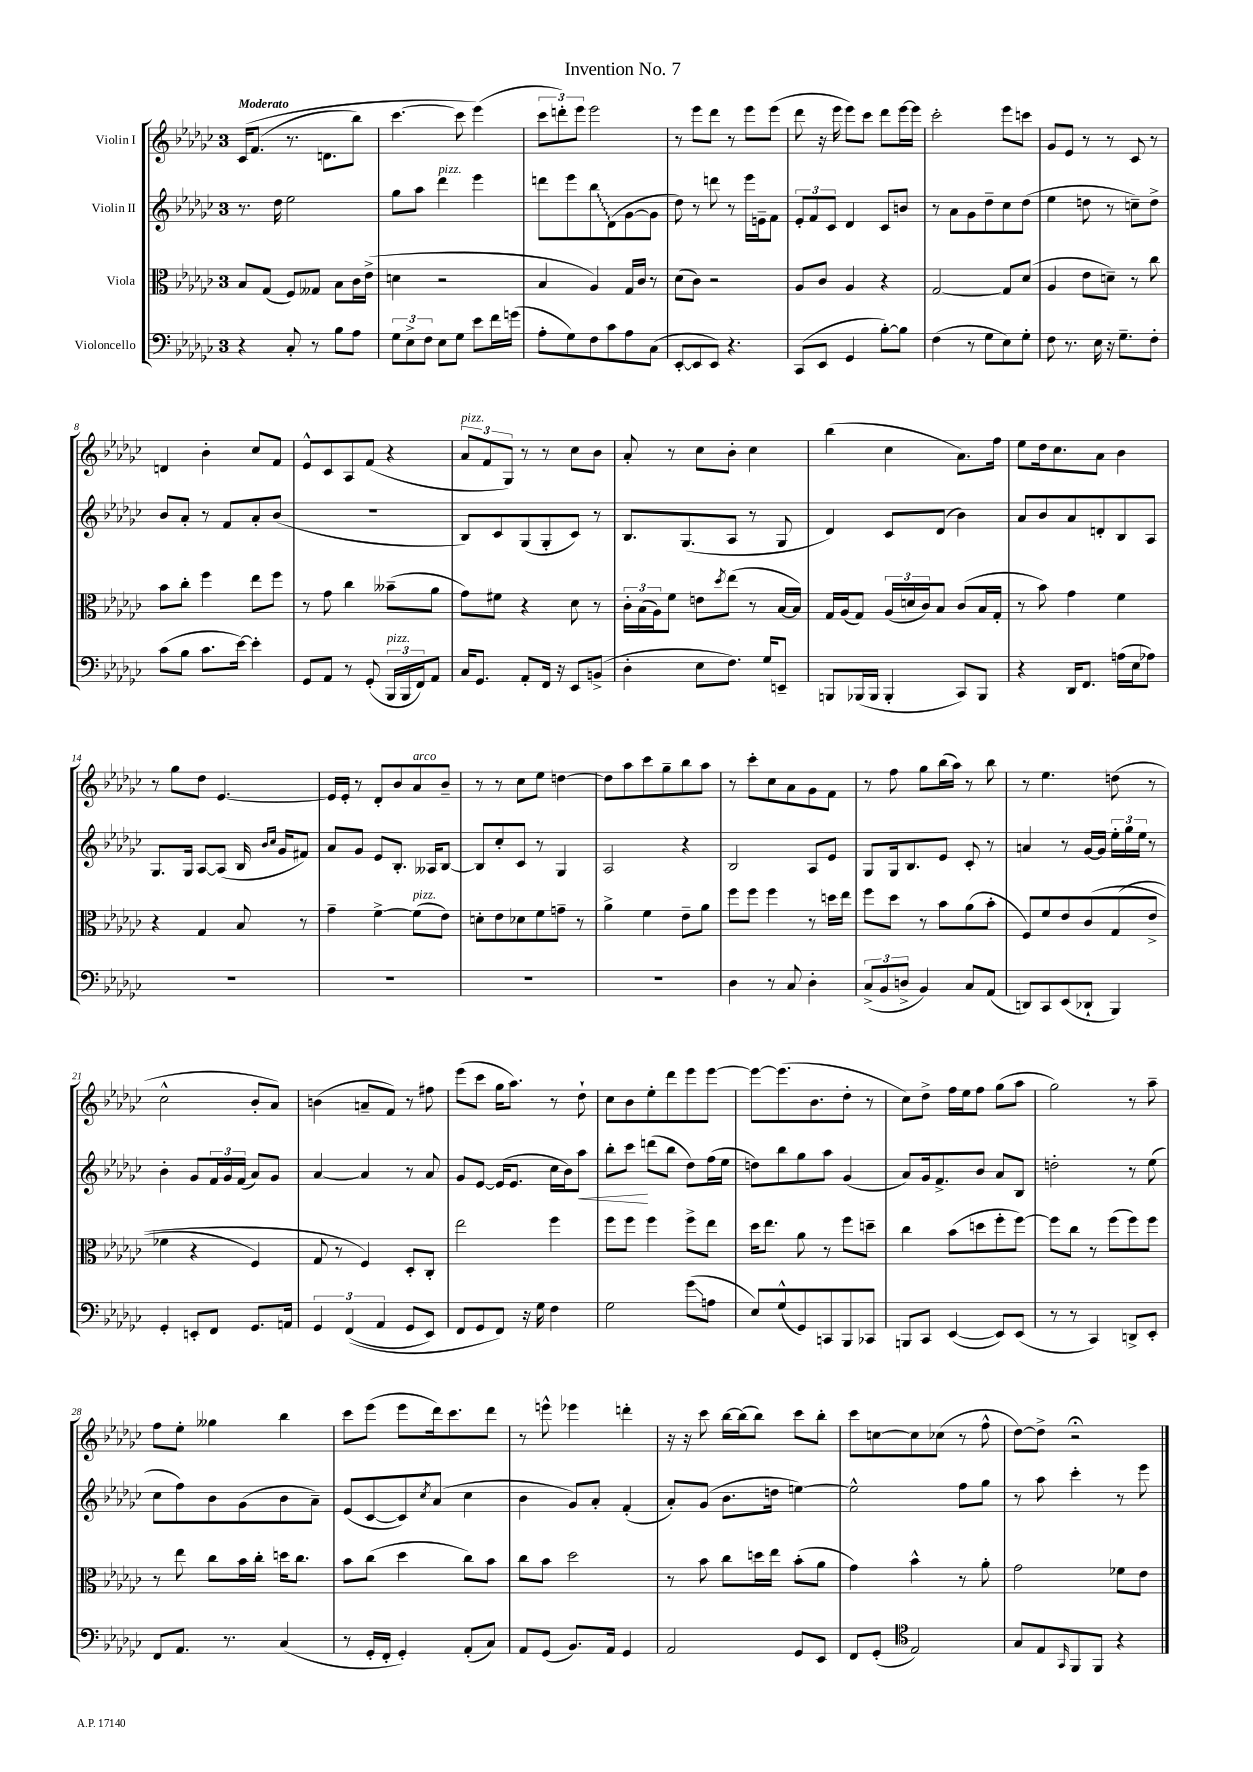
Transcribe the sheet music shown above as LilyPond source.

\header { title = "Invention No. 7" }
<<
\new StaffGroup <<
\new Staff = "s0" \with { instrumentName = "Violin I" } {
    \clef treble \key ges \major \once \override Staff.TimeSignature.style = #'single-digit \time 3/4 \tempo "Moderato"
    ces'16\( f'8.( r8. d'8. bes''8) |
    ces'''4.~ ces'''8 ees'''4(\) |
    \tuplet 3/2 { ces'''8 d'''8-.) ees'''8 } ees'''2 |
    r8 ees'''8 des'''8 r8 ees'''8 ees'''8( |
    des'''8 r16 ees'''16 ees'''8) ces'''8 des'''8 ees'''16~ ees'''16 |
    ces'''2-. ees'''8 c'''8 |
    ges'8 ees'8 r8 r8 ces'8 r8 |
    d'4 bes'4-. ces''8 f'8 |
    ees'8-^ ces'8 aes8 f'8( r4 |
    \tuplet 3/2 { aes'8^\markup { \italic "pizz." } f'8 ges8) } r8 r8 ces''8 bes'8 |
    aes'8-. r8 ces''8 bes'8-. ces''4 |
    bes''4( ces''4 aes'8.) f''16 |
    ees''8 des''16 ces''8. aes'8 bes'4 |
    r8 ges''8 des''8 ees'4.~ |
    ees'16 ees'16-. r8 des'8-. bes'8 aes'8^\markup { \italic "arco" } bes'8-- |
    r8 r8 ces''8 ees''8 d''4~ |
    d''8 aes''8 ces'''8 ges''8-- bes''8 aes''8 |
    r8 ces'''8-. ces''8 aes'8 ges'8 f'8 |
    r8 f''8 ges''8 bes''16( aes''16) r8 bes''8 |
    r8 ees''4. d''8( r8 |
    ces''2-^ bes'8-. aes'8) |
    b'4( a'8-- f'8) r8 fis''8 |
    ees'''8( ces'''8 ges''16 aes''8.) r8 des''8-! |
    ces''8 bes'8 ees''8-. des'''8 ees'''8 ees'''8~ |
    ees'''8~ ees'''8.( bes'8. des''8-. r8 |
    ces''8) des''8-> f''16 ees''16 f''8 ges''8( aes''8 |
    ges''2) r8 aes''8-- |
    f''8 ees''8-. geses''4 bes''4 |
    ces'''8 ees'''8( ees'''8 des'''16) ces'''8. des'''8 |
    r8 e'''8-^ ees'''4 d'''4-. |
    r16 r16 ces'''8 bes''16~ bes''16( bes''8) ces'''8 bes''8-. |
    ces'''8 c''8~ c''8 ces''8( r8 f''8-^ |
    des''8~) des''8-> r2\fermata \bar "|." |
}
\new Staff = "s1" \with { instrumentName = "Violin II" } {
    \clef treble \key ges \major \once \override Staff.TimeSignature.style = #'single-digit \time 3/4
    r8. des''16 ees''2 |
    ges''8 aes''8 des'''4^\markup { \italic "pizz." } ees'''4 |
    d'''8 ees'''8 \once \override Glissando.style = #'zigzag bes''8\glissando des'8( ges'8~ ges'8 |
    des''8) r8 d'''8 r8 ees'''16 e'16-- f'8 |
    \tuplet 3/2 { ees'8-. f'8 ces'8 } des'4 ces'8 b'8 |
    r8 aes'8 ges'8 des''8-- ces''8 des''8( |
    ees''4 d''8 r8 c''8--) d''8-> |
    bes'8 aes'8-. r8 f'8 aes'8-. bes'8( |
    R2. |
    bes8) ces'8 ges8( ges8-. ces'8) r8 |
    bes8. ges8.( aes8 r8 ges8 |
    des'4) ces'8 des'8( bes'4) |
    aes'8 bes'8 aes'8 d'8-. bes8 aes8 |
    ges8. ges16 aes8~ aes8( bes16 \grace { bes'16 ces''16 } ges'16 fis'8) |
    aes'8 ges'8 ees'8 bes8.-. aeses16 bes8~ |
    bes8 ces''8-. ces'8 r8 ges4 |
    aes2 r4 |
    bes2 aes8 ees'8 |
    ges8 ges16 bes8. ees'8 ces'8-. r8 |
    a'4 r8 ges'16~ ges'16 \tuplet 3/2 { ees''16-. ges''16 ees''16 } r8 |
    bes'4-. ges'8 \tuplet 3/2 { f'16 ges'16 f'16( } aes'8) ges'8 |
    aes'4~ aes'4 r8 aes'8 |
    ges'8 ees'8~ ees'16( ees'8. ces''16 bes'16) aes''8\< |
    bes''8-. ces'''8\! d'''8( bes''8 des''8) f''16( ees''16 |
    d''8) bes''8 ges''8 aes''8 ges'4( |
    aes'8) ges'16 f'8.-> bes'8 aes'8 bes8 |
    d''2-. r8 ees''8( |
    ces''8 f''8) bes'8 ges'8( bes'8 aes'8--) |
    ees'8( ces'8~ ces'8) \acciaccatura { ces''8 } aes'8( ces''4 |
    bes'4 ges'8) aes'8-. f'4-.( |
    aes'8-.) ges'8( bes'8. d''16 e''4~) |
    e''2-^ f''8 ges''8 |
    r8 aes''8 ces'''4-. r8 ees'''8 \bar "|." |
}
\new Staff = "s2" \with { instrumentName = "Viola" } {
    \clef alto \key ges \major \once \override Staff.TimeSignature.style = #'single-digit \time 3/4
    bes8 ges8( f8) geses8 bes8 ces'16 ees'16->( |
    d'4 r2 |
    bes4 aes4) ges16 ces'16 r8 |
    des'8( ces'8) r2 |
    aes8 ces'8 aes4 r4 |
    ges2~ ges8 des'8( |
    aes4 ees'8 d'8--) r8 ces''8 |
    bes'8 ces''8-. f''4 ees''8 f''8 |
    r8 ges'8 ces''4 beses'8--( aes'8 |
    ges'8) fis'8 r4 des'8 r8 |
    \tuplet 3/2 { ces'16-. bes16( aes16) } f'8 e'8 \acciaccatura { des''8 } ees''8( r8 bes16~ bes16) |
    ges16 aes16( ges8) \tuplet 3/2 { aes16( d'16 ces'16) } bes8 ces'8( bes16 ges16-. |
    r8 bes'8) ges'4 f'4 |
    r4 ges4 bes8 r8 |
    ges'4-- f'4~-> f'8^\markup { \italic "pizz." }( ees'8) |
    d'8-. ees'8 des'8 f'8 g'8-- r8 |
    aes'4-> f'4 ees'8-- aes'8 |
    f''8 f''8 f''4 r8 d''16 ees''16 |
    f''8 des''8 r8 bes'8 aes'8( bes'8-. |
    f8) f'8 ees'8 ces'8\( ges8( ees'8-> |
    fes'4 r4 f4) |
    ges8 r8 f4\) des8-. ces8-. |
    ees''2 f''4 |
    f''8 f''8 f''4 f''8-> ees''8 |
    des''16 ees''8. aes'8 r8 f''8 d''8-- |
    ces''4 bes'8( d''8 f''8-. f''8~) |
    f''8 ces''8 r8 f''8( f''8) f''8 |
    r8 ees''8 ces''8 bes'16 ces''16-. d''16 ces''8. |
    bes'8 ces''8( des''4 ces''8) bes'8 |
    ces''8 bes'8 des''2 |
    r8 bes'8 ces''8 d''16 ees''16 bes'8-.( aes'8 |
    ges'4) bes'4-^ r8 aes'8-. |
    ges'2 fes'8 ees'8 \bar "|." |
}
\new Staff = "s3" \with { instrumentName = "Violoncello" } {
    \clef bass \key ges \major \once \override Staff.TimeSignature.style = #'single-digit \time 3/4
    r4 ces8-. r8 bes8 aes8 |
    \tuplet 3/2 { ges8 ees8-> f8 } ees8 ges8 ees'8 f'16 g'16( |
    aes8-. ges8) f8 ces'8 aes8 ces8( |
    ees,8~-. ees,8 ees,8) r4. |
    ces,8( ees,8 ges,4 bes8~-.) bes8 |
    f4( r8 ges8 ees8) ges8-. |
    f8 r8. ees16 r16 ges8.-- f8-. |
    ces'8( bes8 ces'8. ees'16~) ees'4-. |
    ges,8 aes,8 r8 ges,8-.( \tuplet 3/2 { bes,,16^\markup { \italic "pizz." } bes,,16 f,16) } aes,8 |
    ces16 ges,8. aes,8-. f,16 r16 ees,8 b,8->( |
    des4-. ees8 f8.) ges16 e,8-- |
    b,,8 bes,,16( bes,,16 bes,,4-. ces,8) bes,,8 |
    r4 des,16 f,8. a16( ees16 aes8) |
    R2. |
    R2. |
    R2. |
    R2. |
    des4 r8 ces8 des4-. |
    \tuplet 3/2 { ces8->( bes,8 d8-> } bes,4) ces8 aes,8( |
    d,8) ces,8 ees,8( des,8-! bes,,4) |
    ges,4-. e,8-. f,8 ges,8. a,16 |
    \tuplet 3/2 { ges,4 f,4(\( aes,4 } ges,8 ees,8) |
    f,8 ges,8 f,8\) r16 ges16 f4 |
    ges2 ges'8\glissando( a8 |
    ees8) ges8-^( ges,8) c,8 bes,,8 ces,8 |
    b,,8 ces,8 ees,4~( ees,8) ees,8( |
    r8 r8 ces,4) d,8-> ees,8-. |
    f,8 aes,8. r8. ces4( |
    r8 ges,16-. f,16-. ges,4-.) aes,8-.( ces8) |
    aes,8 ges,8( bes,8.) aes,16 ges,4 |
    aes,2 ges,8 ees,8 |
    f,8 ges,8-.( \clef tenor ees2) |
    ges8 ees8 \grace { ges,16 } f,8 f,8 r4 \bar "|." |
}
>>
>>
